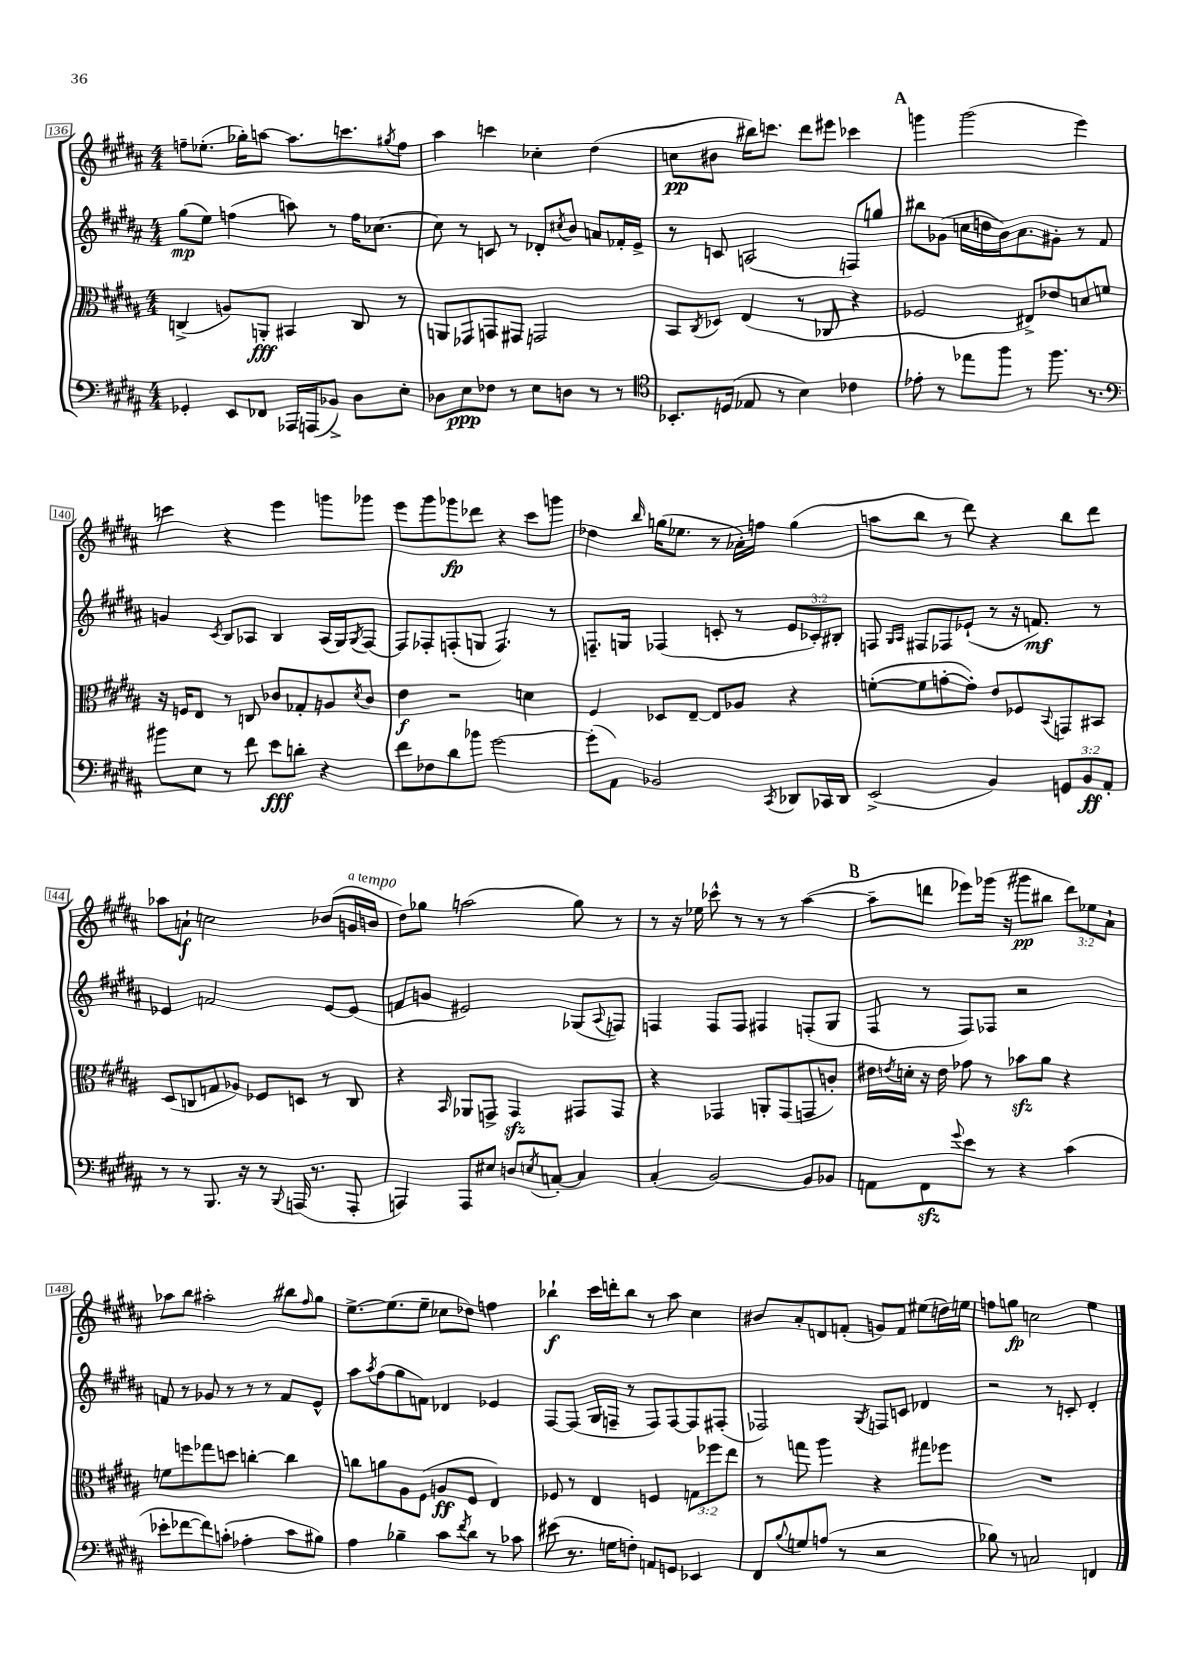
<<
\new StaffGroup <<
\new Staff = "s0" {
    \clef treble \key b \major \numericTimeSignature \time 4/4 \override Staff.TupletNumber.text = #tuplet-number::calc-fraction-text
    f''8-- ees''8.-.( ges''16-.) a''8~ a''8. c'''8. \acciaccatura { gis''8 } f''8 |
    ais''4 c'''4 ces''4-. dis''4( |
    c''8\pp bis'8 bis''16) c'''8. dis'''8 eis'''8 ces'''4 |
    \mark \markup { \bold "A" } g'''4 g'''2( e'''4) |
    c'''4 r4 e'''4 g'''8 ges'''8 |
    e'''8 gis'''8 ges'''8\fp des'''8 r4 cis'''8 g'''8 |
    des''4 \grace { b''16 } g''16( ees''8. r8 aes'16-.) f''16 g''4( |
    a''8 b''8 r8 dis'''8) r4 b''8 dis'''8 |
    aes''8 a'8-!\f c''2 bes'8( g'16^\markup { \italic "a tempo" } b'16 |
    dis''8) ges''8 a''2( ges''8) r8 |
    r8 r16 ees''16 ces'''8-^ r8 r8 r8 ais''4~( |
    \mark \markup { \bold "B" } ais''8-- d'''8 ees'''8) ges'''16( r16 gis'''8\pp bis''8 \tuplet 3/2 { d'''8) ees''8 ais'8-! } |
    aes''8 b''8 ais''2-. bis''8 \grace { fis''16 } gis''8 |
    e''8.~-> e''8.( e''8-- ces''8 des''8) f''4 |
    bes''4-!\f cis'''16 d'''16-. bes''8 r8 ais''8 cis''4 |
    bis'8 ais'8-. d'8 f'8-.( g'8) f'8 eis''8( d''16) e''16 |
    f''8 g''8\fp c''2 e''4 \bar "|." |
}
\new Staff = "s1" {
    \clef treble \key b \major \numericTimeSignature \time 4/4 \override Staff.TupletNumber.text = #tuplet-number::calc-fraction-text
    gis''8\mp( e''8) f''4( a''8) r8 f''16 ces''8.~ |
    ces''8 r8 c'8 r8 des'8-. \acciaccatura { cis''8 } b'8 a'8 fes'16-. e'16-> |
    r8 c'8 a2( f8) g''8 |
    \mark \markup { \bold "A" } bis''8 ges'8( c''16 d''16 b'16) ais'8. gis'8-. r8 fis'8 |
    g'4 \acciaccatura { cis'8 } b8 aes8 b4 aes16( gis16) \acciaccatura { gis8 } fis8~ |
    fis8 fes8-. f8-.( g8 f4.) r8 |
    f8.-- g16 fes4( c'8-. r8 \tuplet 3/2 { e'8 ces'8-.) bis8-. } |
    f8 \grace { gis16 ais16 } fis8 fes8 ees'8-!( r8 r16 f'8.\mf) r8 |
    ees'4 f'2 ees'8~ ees'8( |
    f'8 g'8 eis'2) ges8( \appoggiatura { ais8 } f8) |
    f4 f8 f8 fis4 f8-.( gis8 |
    \mark \markup { \bold "B" } fis8 r8 fis8) fes8 r2 |
    f'8 r8 ges'8 r8 r8 r8 f'8 e'8-^ |
    ais''8 \acciaccatura { ais''8 } fis''8( gis''8 f'8) des'4 ees'4 |
    fis8~ fis8( gis16 f16-- r8 f8) f8~ f8 fis8-.( |
    fes2) \acciaccatura { gis8 } f8 c'8 des'4 |
    r2 r8 c'8-. dis'4-. \bar "|." |
}
\new Staff = "s2" {
    \clef alto \key b \major \numericTimeSignature \time 4/4 \override Staff.TupletNumber.text = #tuplet-number::calc-fraction-text
    c4->( a8) a,8-.\fff bis,4 c8 r8 |
    a,8 ges,8 g,8 gis,8 g,2 |
    b,8 \acciaccatura { cis8 } des8 e4( r8 ces8 r4 |
    \mark \markup { \bold "A" } fes2 eis8->) ees'8 d'8 f'8 |
    r16 f16 e8 r8 c8 ces'8 ges8-. a8 \acciaccatura { dis'8 } ces'8 |
    e'4\f r2 d'4 |
    fis4 des8 e8~-- e8 aes8 r4 |
    f'8~-.( f'8 g'8~-. g'8-.) e'8 fes8 \appoggiatura { b,8 } g,8 bis,8 |
    dis8( c8 g8 aes8) fes8 d8 r8 c8 |
    r4 \grace { b,16 } aes,8 g,8-> g,4\sfz gis,8 gis,8 |
    r4 ges,4 a,8-. ges,8( g,8 c'8-.) |
    \mark \markup { \bold "B" } eis'16 \acciaccatura { e'8 } d'16-. r16 e'16 ges'8 r8 bes'8\sfz ais'8 r4 |
    f'8 f''8 ges''8 d''8 c''4~-. c''4 |
    c''8 a'8 ais8 fis8( a8\ff fis8 e4) |
    fes8 r8 e4 f4 \tuplet 3/2 { g8 fes''8 e''8 } |
    r8 g''8 ais''4 r4 gis''8 fes''8 |
    R1 \bar "|." |
}
\new Staff = "s3" {
    \clef bass \key b \major \numericTimeSignature \time 4/4 \override Staff.TupletNumber.text = #tuplet-number::calc-fraction-text
    ges,4-. e,8 fes,8 aes,,16 a,,16( bes,8->) dis8 e8-. |
    des8 e8\ppp fes8 r8 e8 d8 r8 r8 |
    \clef tenor bes,8.-. d16( ees8 r8 b4) ces'4 |
    \mark \markup { \bold "A" } ees'8-. r8 ees''8 fis''8 r8 fis''8. r8. |
    \clef bass bis'8 e8 r8 fis'8 e'8\fff d'8-. r4 |
    fis'8 fes8 dis'8 bes'8 gis'2~ |
    gis'8-.( ais,8) bes,2 \acciaccatura { cis,8 } des,8 ces,16 des,16 |
    e,2->( b,4) \tuplet 3/2 { g,8 b,8\ff ais,8-. } |
    r8 r8 b,,8. r16 r8 \appoggiatura { b,,8 } a,,16( r8. a,,8-. |
    a,,4) a,,8 eis8 d8 \acciaccatura { e8 } c8~-. c4 |
    cis4-.( b,2~) b,8 bes,8 |
    \mark \markup { \bold "B" } a,8 fis,8\sfz \appoggiatura { gis'8 } e'8 r8 r4 cis'4( |
    ees'8-. fes'8~ fes'8) c'8-.( aes4-. c'8 bis8) |
    ais4 bes4-- cis'8 \acciaccatura { fis'8 } dis'8 r8 ces'8 |
    eis'8( r8. g16 f8-.) a,8 g,8 ees,4 |
    fis,8 \appoggiatura { b8 } g8 a8( r8 r2 |
    bes8) r8 c2 f,4 \bar "|." |
}
>>
>>
\layout { \context { \Score currentBarNumber = #136 \override BarNumber.stencil = #(make-stencil-boxer 0.1 0.3 ly:text-interface::print) } }
